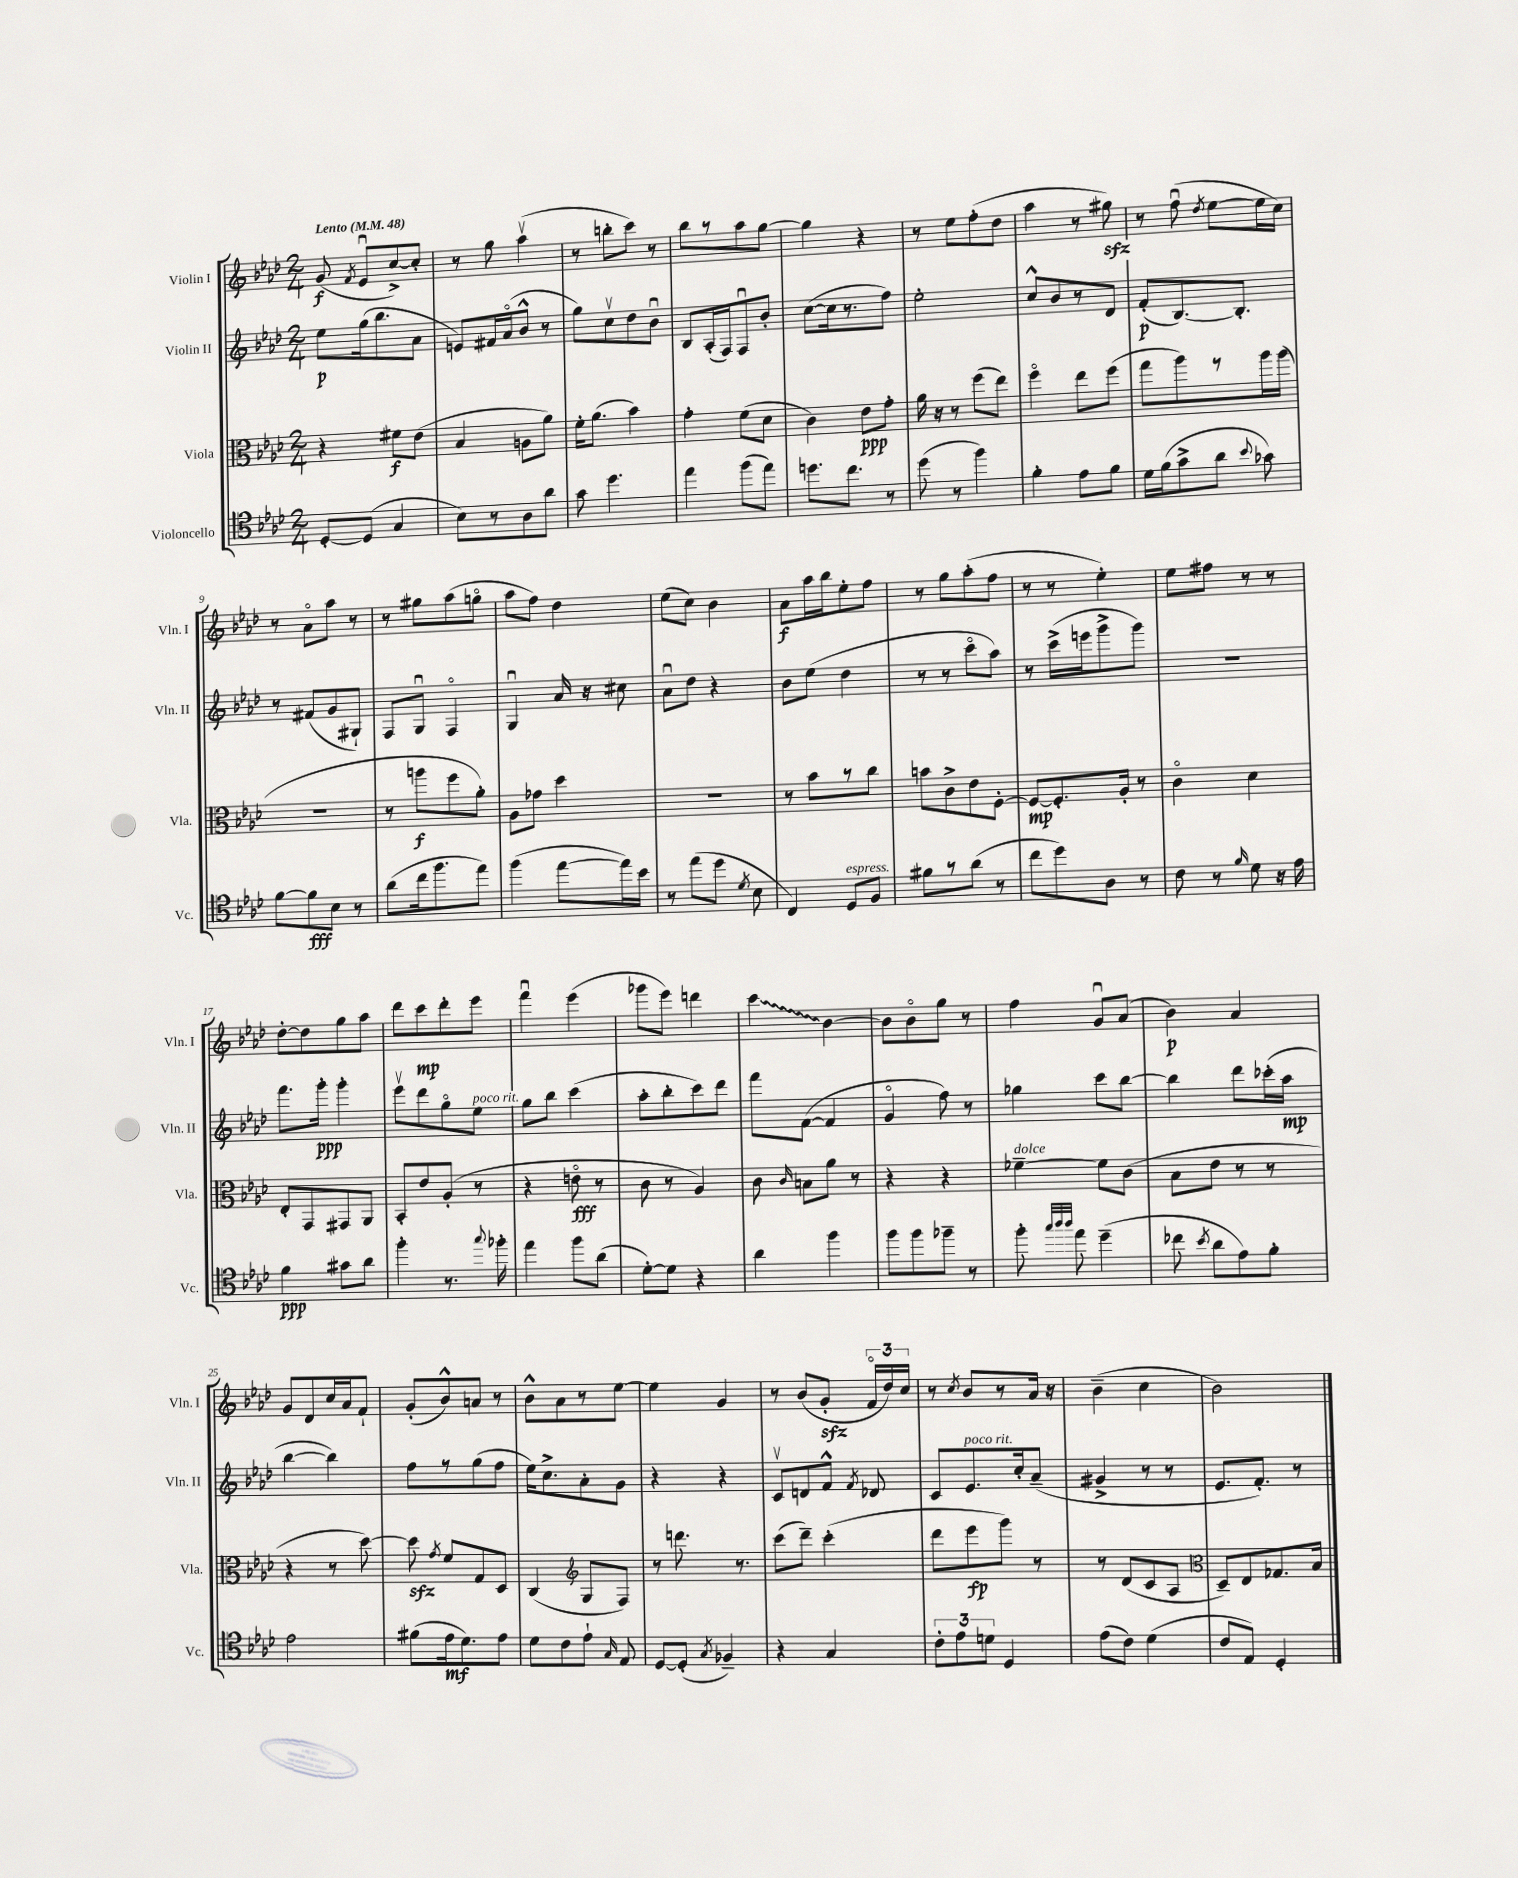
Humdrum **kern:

**kern	**kern	**kern	**kern
*staff4	*staff3	*staff2	*staff1
*clefC4	*clefC3	*clefG2	*clefG2
*k[b-e-a-d-]	*k[b-e-a-d-]	*k[b-e-a-d-]	*k[b-e-a-d-]
*M2/4	*M2/4	*M2/4	*M2/4
*MM48	*MM48	*MM48	*MM48
[8D-'/L	4r	8ee-\L	(8g/
.	.	.	8qf/
(8D-/]J	.	(16gg\k	8e-u/L
.	.	8.bb-\	.
4G/	8f#\L	.	[8cc^/)
.	(8e-\J	8a-\J	8cc'/]J
=	=	=	=
8B-\L)	4B-/	8e/L)	8r
8r	.	16f#/L	8gg\
.	.	(16a-o/J	.
8A-\	8A\L	8b-^^/J	(4aa-v\
8a-\J	8a-\J)	8r	.
=	=	=	=
8g\	16f'\LK	8gg\L)	8r
.	(8.a-\J	.	.
4.dd-\	.	8ccv\	8bb'\L
.	4b-\)	8dd-\	8ccc\J)
.	.	8b-u\J	8r
=	=	=	=
4ee-\	4g'\	8B-/L	8bb-\L
.	.	(16A-'/L	8r
.	.	16F/J)	.
(8ff\L	(8f\L	8Fu/	8aa-\
8ee-\J)	8d-\J	8b-'/J	[8gg\J
=	=	=	=
8.dd\L	4c\)	([8cc\L	4gg\]
.	.	16cc\]k	.
8.cc\J	.	8.r	.
.	8e-\L	.	4r
8r	8g'\J	8ff\J)	.
=	=	=	=
(8dd-\	16a-\	2ee-'\	8r
.	16r	.	.
8r	8r	.	8ee-\L
4ff\)	(8ff\L	.	(8ff'\
.	8ee-\J)	.	8dd-\J
=	=	=	=
4f'\	4ffo\	8cc^^/L	4aa-\
.	.	8b-/	.
8e-\L	8ee-\L	8r	8r
8f\J	(8ff\J	8d-/J	8gg#\)
=	=	=	=
16d-\LL	8gg\L	(8f'/L	8r
(16f\J	.	.	.
8g^\	8aa-\)	[8.B-/)	(8ffu\
.	.	.	8qdd-/
8a-\J	8r	.	[8ee-\L
.	.	8.B-'/]J	.
8qqb-/	.	.	.
8g-\)	16aa-\L	.	16ee-\]L
.	(16aa-\JJ	.	16cc\JJ)
=	=	=	=
[8f\L	2r	8r	8r
8f\]	.	(8f#/L	8a-o\L
8B-\J	.	8g/	8aa-\J
8r	.	8G#`/J)	8r
=	=	=	=
(8a-\L	8r	8F/L	8r
16cc\k	8aa\L	8Gu/J	8gg#\L
8.ff\	.	.	.
.	8ff\	4Fo/	(8aa-\
8ee-\J)	8a-'\J)	.	8ggo\J
=	=	=	=
(4ff\	8A-\L	4Gu/	8aa-\L
.	8g-\J	.	8ff\J)
[8ee-\L	4dd-\	16a-/	4dd-\
.	.	16r	.
16ee-\]L)	.	8cc#\	.
16b-\JJ	.	.	.
=	=	=	=
8r	2r	8a-u\L	(8ee-\L
(8ee-\L	.	8dd-\J	8cc\J)
8dd-\J	.	4r	4b-\
8qd-/	.	.	.
8B-\	.	.	.
=	=	=	=
4C/)	8r	8b-\L	8a-\L
.	8b-\L	(8ee-\J	16aa-\L
.	.	.	16bb-\J
8D-/L	8r	4dd-\	8ee-'\
8F/J	8cc\J	.	8ff\J
=	=	=	=
8f#\L	8b\L	8r	8r
8r	8c^\	8r	8gg\L
(8a-\J	8e-\	8ccco\L	(8aa-'\
8r	[8F'\J	8aa-\J)	8ff\J
=	=	=	=
8cc\L	8F/_L	8r	8r
8dd-\)	8.F'/]	(16ccc^\LL	8r
.	.	16eee\J	.
8A-\J	.	8ggg^\	4ee-'\)
.	16A-'/Jk	.	.
8r	8r	8ggg\J)	.
=	=	=	=
8c\	4co\	2r	8ee-\L
8r	.	.	8ff#\J
16qqf/	.	.	.
8d-\	4d-\	.	8r
16r	.	.	8r
16e-\	.	.	.
=	=	=	=
4f\	8E-'/L	8.fff\L	[8dd-'\L
.	8GG/	.	8dd-\]
.	.	16ggg'\Jk	.
8g#\L	8GG#/	4ggg'\	8gg\
8a-\J	8AA-/J	.	8aa-\J
=	=	=	=
4ff'\	8BB-'/L	8eee-v\L	8ddd-\L
.	8e-/	8ddd-\	8ccc\
8.r	(8A-'/J	8ggo\	8ddd-'\
.	8r	8ee-\J	8eee-\J
8qqgg/	.	.	.
16ff-'\	.	.	.
=	=	=	=
4ee-\	4r	8gg\L	4fffu\
.	.	8bb-\J	.
8ff\L	8eo\	(4ccc\	(4eee-\
(8a-\J	8r	.	.
=	=	=	=
[8d-'\L)	8c\	8aa-'\L	8ggg-\L
8d-\]J	8r	8bb-'\	8eee-\J)
4r	4A-/)	8ccc\)	4ddd\
.	.	8ddd-\J	.
=	=	=	=
4a-\	8c\	8fff\L	4ccc\
.	16qqc/	.	.
.	8B\L	([8f\J	.
4ff\	8a-\J	4f/]	[4b-\
.	8r	.	.
=	=	=	=
8ff\L	4r	4go/	8b-\]L
8ff\	.	.	8b-o\
8ff-~\J	4r	8ff\)	8gg\J
8r	.	8r	8r
=	=	=	=
8ff'\	[4f-~\	4gg-\	4ff\
32qqgg/LLL	.	.	.
32qqaa-/	.	.	.
32qqaa-/JJJ	.	.	.
8ee-\	.	.	.
(4dd-~\	8f-\]L	8ccc\L	8gu/L
.	(8c\J	[8bb-\J	(8a-/J
=	=	=	=
8cc-\	8B-\L	4bb-\]	4b-\)
8qb-/	.	.	.
8a-\L	8e-\J	.	.
8e-\)	8r	8ddd-\L	4a-/
8f'\J	8r	(16ccc-'\L	.
.	.	16aa-\JJ	.
=	=	=	=
2e-\	4r	[4bb-\	8g/L
.	.	.	8d-/
.	8r	4bb-\])	16cc/L
.	.	.	16a-/J
.	[8dd-\)	.	8f`/J
=	=	=	=
(8f#\L	8dd-\]	8ff\L	(8g'/L
.	8qg/	.	.
16e-\k	8f/L	8r	8b-^^/)
8.d-\)	.	.	.
.	8G/	(8gg\	8a/J
8e-\J	8D-/J	8ff\J	8r
=	=	=	=
8d-\L	(4C/	16ee-\LK)	8b-^^\L
.	.	8.cc^\	.
8c\	.	.	8a-\
*	*clefG2	*	*
8e-`\J	8G/L	8a-'\	8r
16qqG/	.	.	.
8E-/	8F/J)	8g\J	[8ee-\J
=	=	=	=
[8D-/L	8r	4r	4ee-\]
(8D-'/]J	8.ddd\	.	.
8qG/	.	.	.
4F-~/)	.	4r	4g/
.	8.r	.	.
=	=	=	=
4r	(8ccc\L	8cv/L	8r
.	8ddd-~\J)	8d/	(8b-/L
4G/	(4ccc'\	8f^^/J	8g'/J
.	.	8qf/	.
.	.	8d-/	24fo/LL
.	.	.	24dd-/)
.	.	.	24cc/JJ
=	=	=	=
12c'\L	8ddd-\L	8c/L	8r
12e-\	.	.	.
.	.	.	8qcc/
.	8eee-\	8.e-/	8b-/L
12d\J	.	.	.
4D-/	8ggg\J)	.	8r
.	.	16cc'/k	.
.	8r	(8a-~/J	16a-/Jk
.	.	.	16r
=	=	=	=
(8e-\L	8r	4g#^/	(4b-~\
8c\J)	(8d-/L	.	.
(4d-\	8c/	8r	4cc\
.	8A-/J	8r	.
=	=	=	=
*	*clefC3	*	*
8c/L	8D-~/L)	8.e-/L	2b-\)
8E-/J)	8E-/	.	.
.	.	8.f'/J)	.
4D-'/	8.G-/	.	.
.	.	8r	.
.	16B-/Jk	.	.
==	==	==	==
*-	*-	*-	*-
